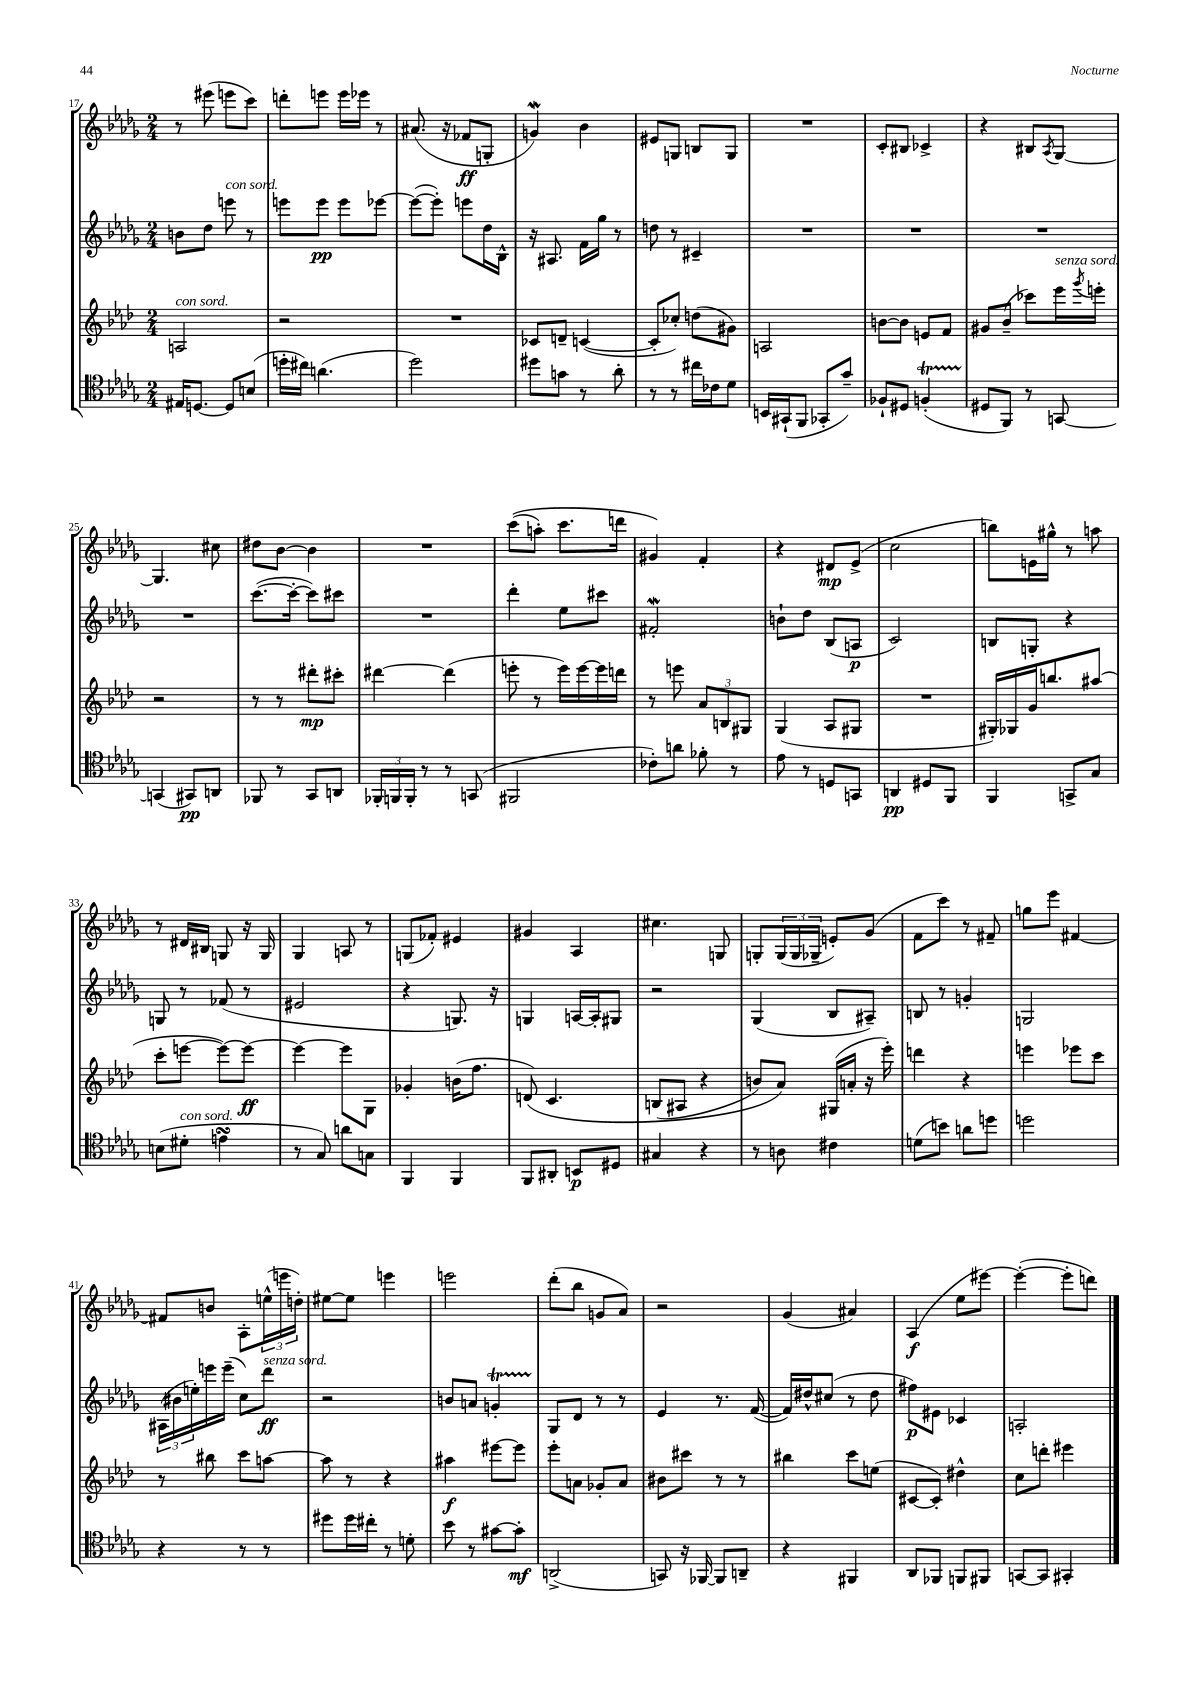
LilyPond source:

<<
\new StaffGroup <<
\new Staff = "s0" {
    \clef treble \key des \major \numericTimeSignature \time 2/4
    r8 eis'''8( e'''8 c'''8) |
    d'''8-. e'''8 e'''16 ees'''16 r8 |
    ais'8.( r16 fes'8\ff g8-. |
    g'4\mordent) bes'4 |
    eis'8 g8 b8 g8 |
    R2 |
    c'8-. bis8 ces'4-> |
    r4 bis8 \acciaccatura { aes8 } ges8~ |
    ges4. cis''8 |
    dis''8 bes'8~ bes'4 |
    R2 |
    c'''8(\( a''8-.) c'''8. d'''16 |
    gis'4\) f'4-. |
    r4 dis'8\mp ees'8->( |
    c''2 |
    b''8) e'16 gis''16-^ r8 a''8 |
    r8 dis'16 bis16 g8 r16 g16 |
    ges4 a8 r8 |
    g8( fes'8-.) eis'4 |
    gis'4 aes4 |
    cis''4. g8 |
    g8-. \tuplet 3/2 { g16( g16 ges16-- } e'8-.) ges'8( |
    f'8 c'''8) r8 fis'8-- |
    g''8 ees'''8 fis'4~ |
    fis'8 b'8 aes8-. \tuplet 3/2 { e''16-^( e'''16 d''16-.) } |
    eis''8~ eis''8 e'''4 |
    e'''2 |
    des'''8-.( bes''8 g'8 aes'8) |
    r2 |
    ges'4( ais'4) |
    aes4\f( ees''8 eis'''8~) |
    eis'''4~-.( eis'''8-. d'''8) \bar "|." |
}
\new Staff = "s1" {
    \clef treble \key des \major \numericTimeSignature \time 2/4
    b'8 des''8 e'''8^\markup { \italic "con sord." } r8 |
    e'''8 e'''8\pp e'''8 ees'''8~ |
    ees'''8~( ees'''8-.) e'''8 des''16 bes16-^ |
    r16 ais8. f'16 ges''16 r8 |
    d''8 r8 cis'4-- |
    R2 |
    R2 |
    R2 |
    R2 |
    c'''8.~( c'''16~-. c'''8) cis'''8 |
    R2 |
    des'''4-. ees''8 cis'''8 |
    fis'2-.\mordent |
    b'8-! des''8 bes8( a8\p |
    c'2) |
    b8 g8-. r4 |
    g8 r8 fes'8( r8 |
    eis'2 |
    r4 g8.) r16 |
    g4 a16~ a16-. gis8 |
    r2 |
    ges4( bes8 ais8--) |
    b8 r8 g'4-. |
    g2 |
    \tuplet 3/2 { ais16( bis'16 e''16-.) } e'''16 e'''16--( c''8) des'''8\ff^\markup { \italic "senza sord." } |
    r2 |
    b'8 a'8 g'4-.\startTrillSpan |
    ges8\stopTrillSpan des'8 r8 r8 |
    ees'4 r8. f'16~( |
    f'16) dis''16-^ cis''8( r8 dis''8 |
    fis''8\p) eis'8 ces'4 |
    a2-. \bar "|." |
}
\new Staff = "s2" {
    \clef treble \key aes \major \numericTimeSignature \time 2/4
    a2^\markup { \italic "con sord." } |
    r2 |
    R2 |
    ces'8 d'8-- c'4~( |
    c'8-. ces''8-.) d''8( gis'8) |
    a2 |
    b'8~ b'8 e'8 f'8 |
    gis'8 bes'8--( ces'''8) ees'''16^\markup { \italic "senza sord." } \acciaccatura { g'''8 } e'''16-. |
    r2 |
    r8 r8 dis'''8-.\mp cis'''8-. |
    dis'''4~ dis'''4( |
    e'''8-. r8 e'''16) e'''16~ e'''16 d'''16 |
    r8 e'''8 \tuplet 3/2 { aes'8 b8 gis8 } |
    g4( aes8 gis8 |
    R2 |
    gis16-.) ges16 g'16 b''8. ais''8( |
    c'''8-. e'''8~ e'''8~) e'''8~\ff |
    e'''4~ e'''8 g8 |
    ges'4-. b'16( f''8. |
    d'8)\( c'4. |
    b8( ais8 r4 |
    b'8) aes'8\) gis16( a'16-. r16 ees'''16-.) |
    d'''4 r4 |
    e'''4 ees'''8 c'''8 |
    r8 bis''8 c'''8 a''8~ |
    a''8 r8 r4 |
    ais''4\f eis'''8~ eis'''8 |
    ees'''8-. a'8 ges'8-. a'8 |
    bis'8 cis'''8 r8 r8 |
    bis''4 c'''8 e''8( |
    cis'8~ cis'8-.) dis''4-^ |
    c''8 d'''8-. eis'''4 \bar "|." |
}
\new Staff = "s3" {
    \clef tenor \key des \major \numericTimeSignature \time 2/4
    eis16 d8.~ d8 b8( |
    d''16-. cis''16) a'4.( |
    des''2) |
    dis''8 g'8 r8 aes'8-. |
    r8 r8 cis''16 ces'16 des'8 |
    b,16 gis,16-!( f,8 ges,8-. ges'8--) |
    fes8-! dis8 f4-.\startTrillSpan( |
    dis8\stopTrillSpan f,8) r8 g,8~ |
    g,4( gis,8\pp) a,8 |
    fes,8 r8 ges,8 a,8 |
    \tuplet 3/2 { fes,16-. f,16 f,16-. } r8 r8 g,8( |
    fis,2 |
    ces'8-.) a'8 fes'8-. r8 |
    ees'8 r8 d8 g,8 |
    a,4\pp dis8 f,8 |
    f,4 g,8-> ges8 |
    b8( dis'8-.^\markup { \italic "con sord." } e'4\turn |
    r8 ges8) a'8 g8 |
    f,4 f,4 |
    f,8 ais,8-. b,8\p dis8 |
    gis4 r4 |
    r8 a8 cis'4 |
    d'8( b'8) a'8 d''8 |
    d''2 |
    r4 r8 r8 |
    dis''8 dis''16 cis''16-. r8 d'8-. |
    bes'8 r8 gis'8~ gis'8-.\mf |
    a,2->( |
    g,8) r16 fes,16~ fes,8 a,8-- |
    r4 fis,4 |
    aes,8 fes,8 f,8 fis,8 |
    g,8~ g,8 gis,4-. \bar "|." |
}
>>
>>
\layout { \context { \Score currentBarNumber = #17 } }
